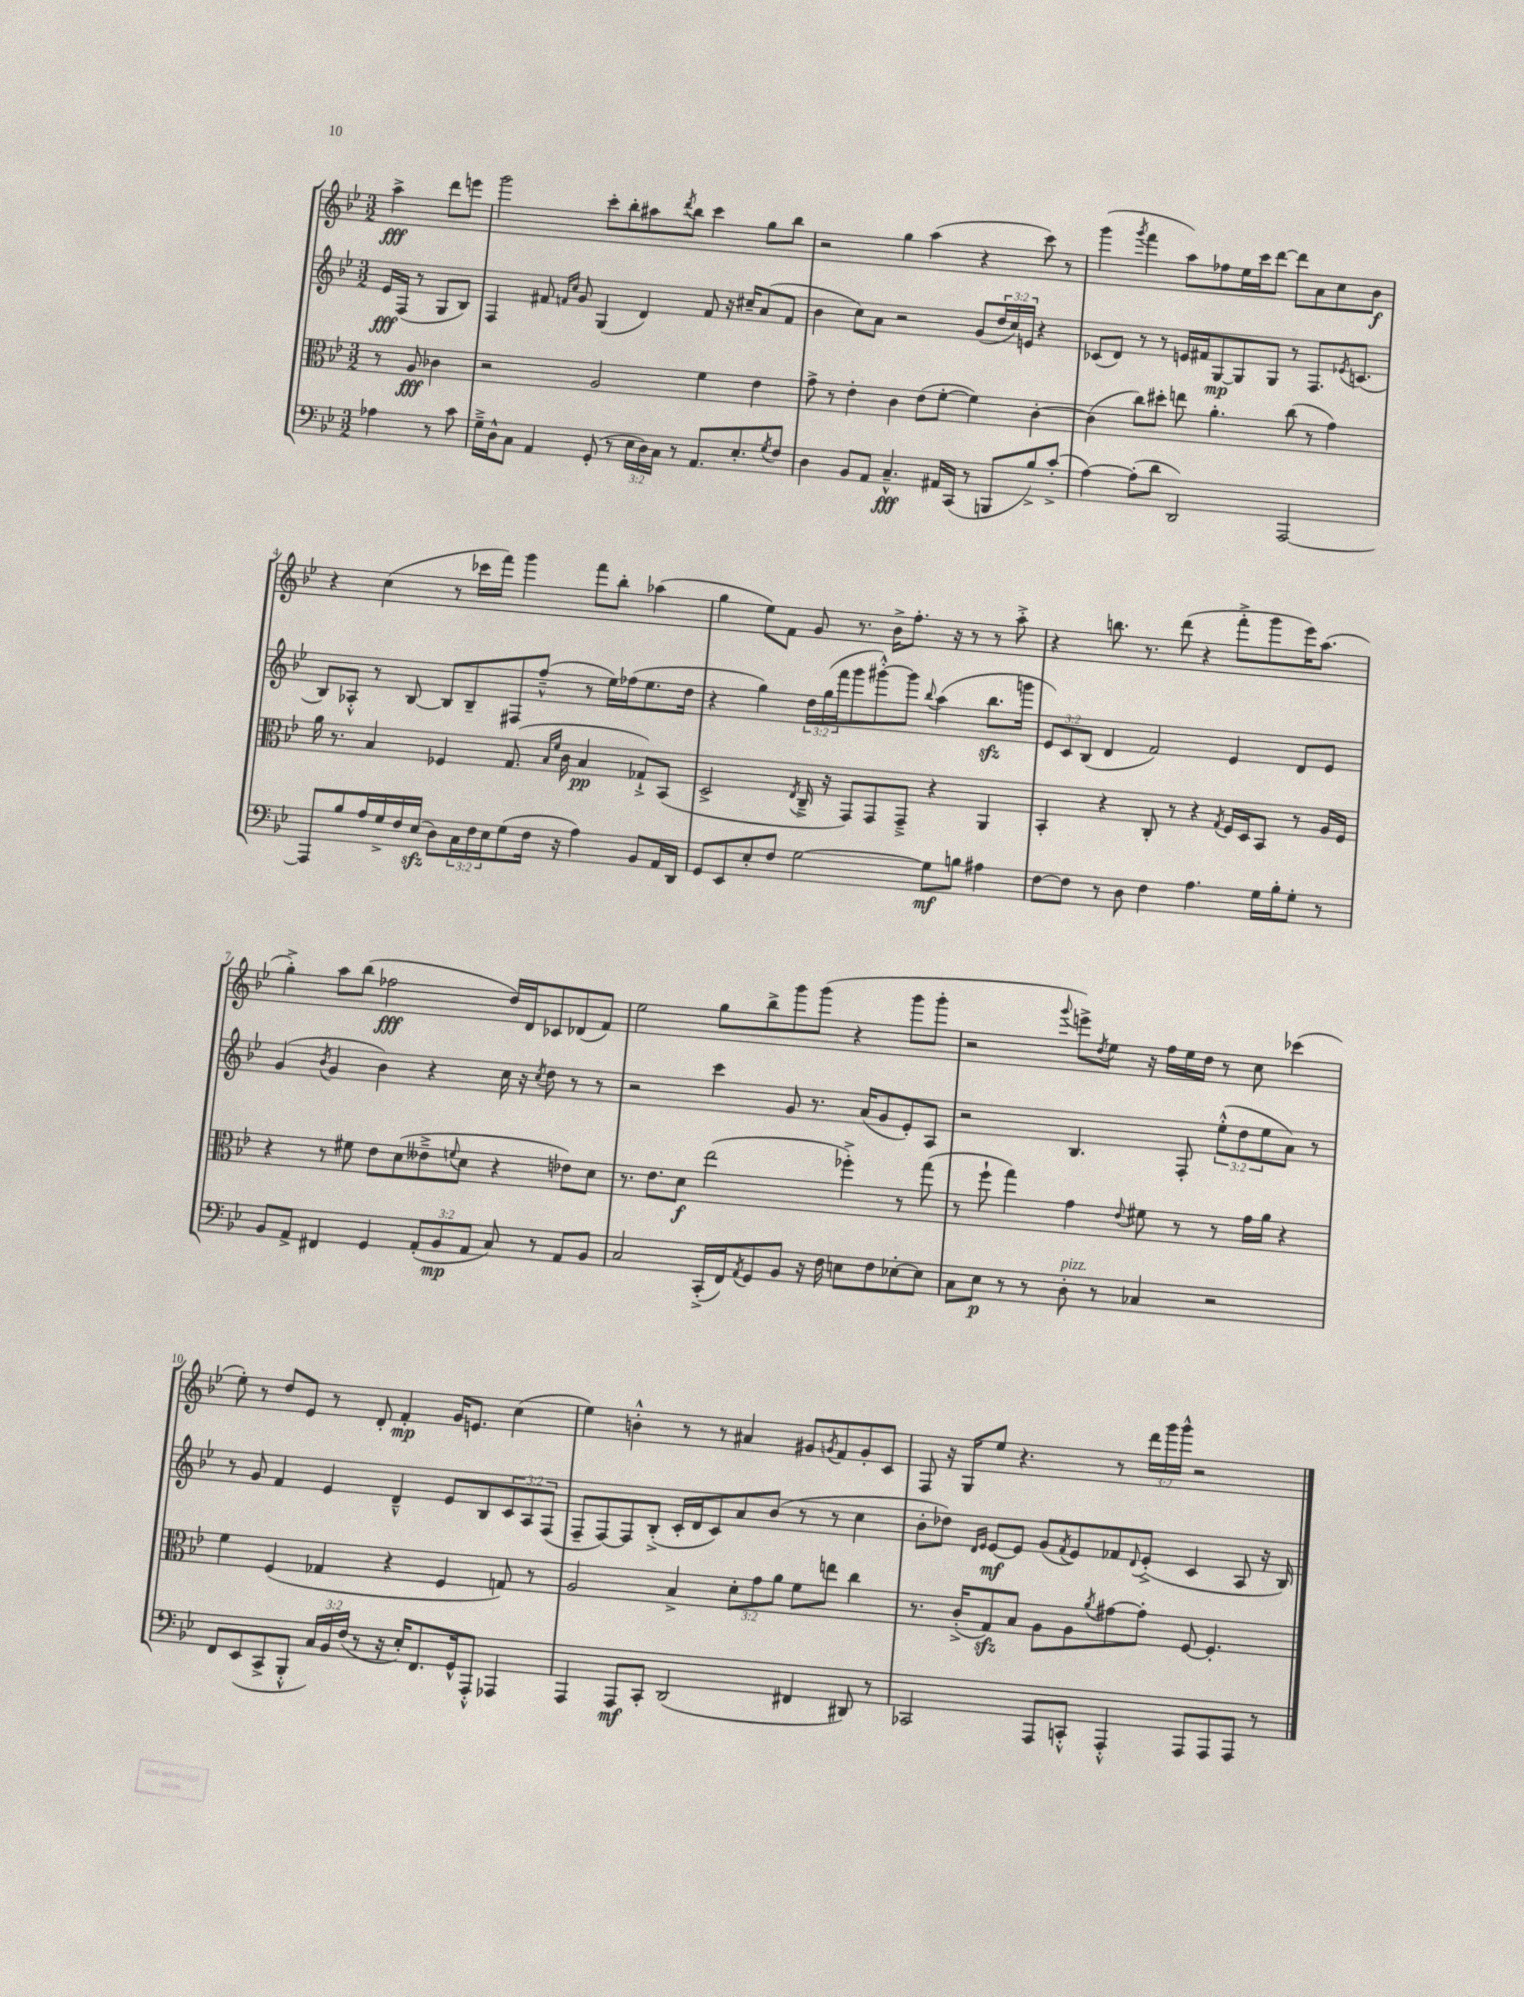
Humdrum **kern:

**kern	**kern	**kern	**kern
*staff4	*staff3	*staff2	*staff1
*clefF4	*clefC3	*clefG2	*clefG2
*k[b-e-]	*k[b-e-]	*k[b-e-]	*k[b-e-]
*M3/2	*M3/2	*M3/2	*M3/2
4A-\	8r	16e-/LL	4aa^\
.	.	(16F/JJ	.
.	8A/	8r	.
8r	4c-\	8G/L	8ddd\L
8c\	.	8B-/J)	8eee\J
=	=	=	=
16G~^\LL	2r	4F/	2ggg\
16D^^\J	.	.	.
8C\J	.	.	.
4AA/	.	8f#/	.
.	.	16qqf/LL	.
.	.	16qqcc/JJ	.
.	.	8g/	.
(8GG'/	2A/	(4G/	8ccc'\L
8r	.	.	8bb-'\
24E-\LL	.	4d/)	8aa#\
24D\)	.	.	.
24C\JJ	.	.	.
.	.	.	8qddd/
8r	.	.	8bb-\J
8.AA/L	4f\	8f/	4ccc\
.	.	16r	.
8.E-'/	.	16cc#~/LK	.
.	4e-\	(8a/	8gg\L
8qG/	.	.	.
8F/J	.	8f/J	8bb-\J
=	=	=	=
4D\	8g^\	4b-\	2r
.	8r	.	.
8BB-/L	4e-'\	8cc\L)	.
8AA/J	.	8a\J	.
4.C~^^/	4c\	2r	4gg\
.	(8e-\L	.	(4aa\
16AA#/LL	[8f'\J	.	.
(16CC/JJ	.	.	.
8r	4f\])	(8g/L	4r
8BBB/L	.	24dd/L	.
.	.	24cc/)	.
.	.	24e/JJ	.
8B-^/)	[4c'\	4r	8ccc\)
(8c'^/J	.	.	8r
=	=	=	=
[4A\)	(4c\]	(8c-/L	(4ggg\
.	.	8d/J)	.
.	.	.	8qggg/
(8A'\]L	8cc\L)	8r	4fff\
8d\J	8dd#'\J	8r	.
2DD/)	8ee\	16e/LL	8aa\L)
.	.	16f#/J	.
.	4.a'\	[8G/	8ff-\
.	.	8G/]	16ee-\L
.	.	.	16ccc\J
.	.	8G/J	[8ddd\J
[2AAA/	(8cc\	8r	8ddd\]L
.	8r	8.F/L	8a\
.	4g\)	.	8cc\
.	.	8qe-/	.
.	.	(8.c/J	.
.	.	.	8b-\J
=	=	=	=
8AAA/]L	16a\	8B-/L)	4r
.	8.r	.	.
8B-/	.	8A-'^^/J	.
16A/L	4B-/	8r	(4cc\
16G^/	.	.	.
16F/	.	[8B-/	.
(16E-/JJ	.	.	.
8D\L)	4F-/	8B-/]L	8r
24C\L	.	8B-~/	16ccc-\LL
24F\	.	.	.
.	.	.	16fff\JJ)
24E-\J	.	.	.
(8G\	(8.G/	8F#/	4ggg\
16F\Jk	.	(8ff~^^/J	.
.	16qqB-/LL	.	.
.	16qqf/JJ	.	.
16r	16c\	.	.
4A\)	4B-/	8r	8fff\L
.	.	16ee-\LL)	8bb-'\J
.	.	(16ff-\J	.
8BB-/L	8G-`^/L)	8.ee-\	(4aa-\
16AA/L	(8BB-/J	.	.
16DD/JJ	.	16dd\Jk	.
=	=	=	=
8GG/L	2D^/	4r	4gg\
8EE-/	.	.	.
8E-'/	.	4gg\)	8ee-\L)
8F/J	.	.	8f\J
.	8qE-/	.	.
[2G\	16C~^/	24dd\LL	8g/
.	.	(24gg\	.
.	16r	.	.
.	.	24fff\J	.
.	8GG/L)	8ggg\	8.r
.	8GG/	[8ggg#'^^\)	.
.	.	.	16b-^\LK
.	8GG~^/J	8ggg#\]J	8.ff'\J
.	.	8qqbb-/	.
8G\]L	4r	(4aa\	.
.	.	.	16r
8B\J	.	.	8r
4A#\	4AA/	8.bb-\L	8r
.	.	.	8aa'^\
.	.	16ggg\Jk	.
=	=	=	=
[8F\L	4BB-'/	12e-/L)	4r
.	.	12c/	.
8F\]J	.	.	.
.	.	(12B-/J	.
8r	4r	4d/	8.bb\
8D\	.	.	.
.	.	.	8.r
4F\	8C'/	2f/)	.
.	8r	.	(8ddd\
4.A\	4r	.	4r
.	8qG/	.	.
.	16F/LL	4e-/	8fff'^\L
.	16D/J	.	.
16G\LL	8BB-/J	.	8ggg\
16B-'\J	.	.	.
8G'\J	8r	8d/L	16eee-\K)
.	.	.	(8.aa\J
8r	16A/LL	8e-/J	.
.	16F/JJ	.	.
=	=	=	=
8BB-/L	4r	(4g/	4gg'^\)
8AA^/J	.	.	.
.	.	8qb-/	.
4FF#/	8r	4g/	8aa\L
.	8f#\	.	(8bb-\J
4GG/	8e-\L	4b-\)	2ff-\
.	(8d\	.	.
(12AA'/L	8e--~^\	4r	.
12BB-/	.	.	.
.	8qqf/	.	.
.	8d\J	.	.
12AA/J	.	.	.
8C/)	4r	16cc\	16dd/LL)
.	.	16r	16d/J
.	.	8qcc/	.
8r	.	8dd\	8c-/
8AA/L	8e-\L)	8r	(8d-/
8BB-/J	8d\J	8r	8f/J)
=	=	=	=
2C/	8.r	2r	2ee-\
.	8.e-\L	.	.
.	8d\J	.	.
(16CC'^/LL	(2ee-\	4ccc\	8gg\L
16FF/J)	.	.	.
8qAA/	.	.	.
8GG/	.	.	8bb-^\
8BB-/J	.	8g/	8ggg\
16r	.	8.r	(8ggg\J
16F\	.	.	.
8E\L	4ff-'^\)	.	4r
.	.	(16a/LK	.
8F\	.	8g/	.
[8E-'\	8r	8e-'/)	8ggg\L
8E-\]J	(8gg\	8A/J	8ggg'\J
=	=	=	=
8C\L	8r	2r	2r
8E-\J	8ff`\	.	.
8r	4gg\)	.	.
8r	.	.	.
.	.	.	8qqggg/
8D'\	4g\	4.B-/	8eee^\L)
.	.	.	8qdd/
8r	.	.	8ee-\J
.	8qqe-/	.	.
4C-/	8f#\	.	16r
.	.	.	16ff\LL
.	8r	8F'/	16ee-\
.	.	.	16dd\JJ
2r	8r	(12ee-'^^\L	8r
.	.	12dd\	.
.	16g\LL	.	8cc\
.	.	12ee-\	.
.	16a\JJ	.	.
.	4r	8a\J)	(4ccc-\
.	.	8r	.
=	=	=	=
8FF/L	4f\	8r	8ee-'\)
(8EE-/	.	8g/	8r
8CC^/	(4F/	4f/	8dd/L
8BBB-'^^/J	.	.	8e-/J
24C/LL)	4G-/	4e-/	8r
24BB-/	.	.	.
(24F/JJ	.	.	.
8r	.	.	8d'/
16r	4r	4d~^^/	4f'/
16E-'/LK)	.	.	.
8.FF/	.	.	.
.	4F/	8e-/L	16g/LK
16GG^^/k	.	.	8.e/J
8AAA'^^/J	.	8B-/	.
4AAA-/	8G/)	12c/	(4cc\
.	.	12A/	.
.	8r	.	.
.	.	(12F/J	.
=	=	=	=
4AAA/	2A/	8F~/L	4ee-\)
.	.	[8F/)	.
8AAA/L	.	8F/]	4b'^^\
8CC'/J	.	(8B-'^/J	.
(2DD/	4B-^/	16c'/LL	8r
.	.	16d/J	.
.	.	8c/)	8r
.	12d'\L	8a/	4a#/
.	12g\	.	.
.	.	(8b-/J	.
.	12a\J	.	.
4FF#/	8f\L	8r	8g#/L
.	.	.	8qg/
.	8ee\J	8r	8f/
8DD#/)	4cc\	4cc\	8g'/
8r	.	.	8c/J
=	=	=	=
2CC-/	8.r	8b-'\L	8F/
.	.	8dd-\J)	16r
.	(16c'^/LK	.	16G/LK
.	.	16qqd/LL	.
.	.	16qqe-/JJ	.
.	8G/)	[8e-/L	8ee-/J
.	8B-/J	8e-/]J	4.r
8AAA/L	8A\L	(8g/L	.
.	.	8qf/	.
8CC'^^/J	8A\	8e-/)	.
.	8qa/	.	.
4AAA'^^/	[8g#\	8f-/	8r
.	.	8qqd/	.
.	8g#'\]J	(8e-'^/J	24ddd\LL
.	.	.	24ggg\
.	.	.	24ggg^^\JJ
8AAA/L	[8F/	4c/	2r
8AAA/	4.F'/]	.	.
8AAA/J	.	8A/	.
8r	.	16r	.
.	.	16B-/)	.
==	==	==	==
*-	*-	*-	*-
